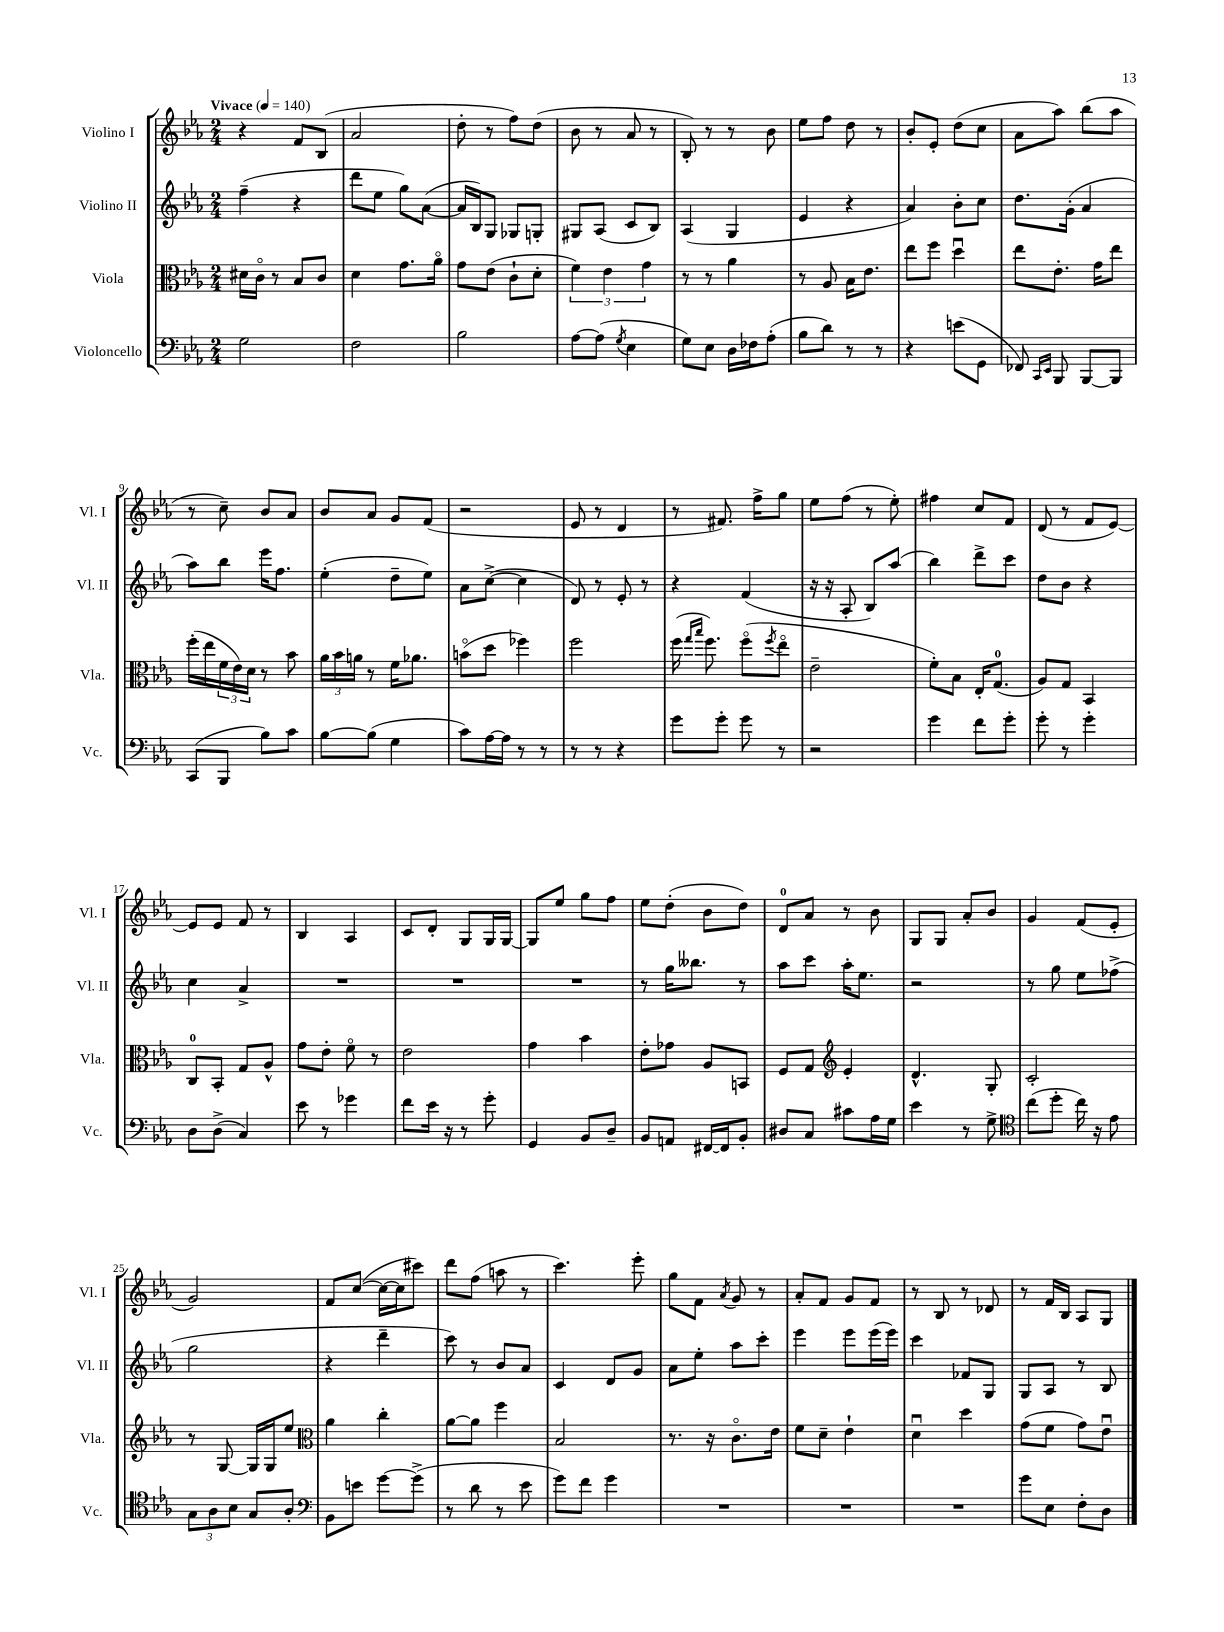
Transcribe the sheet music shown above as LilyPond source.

<<
\new StaffGroup <<
\new Staff = "s0" \with { instrumentName = "Violino I" shortInstrumentName = "Vl. I" } {
    \clef treble \key ees \major \numericTimeSignature \time 2/4 \tempo "Vivace" 4 = 140
    r4 f'8 bes8( |
    aes'2 |
    d''8-. r8 f''8) d''8( |
    bes'8 r8 aes'8 r8 |
    bes8-.) r8 r8 bes'8 |
    ees''8 f''8 d''8 r8 |
    bes'8-. ees'8-. d''8( c''8 |
    aes'8 aes''8) bes''8( aes''8 |
    r8 c''8--) bes'8 aes'8 |
    bes'8 aes'8 g'8 f'8( |
    r2 |
    ees'8 r8 d'4 |
    r8 fis'8.) f''16-> g''8 |
    ees''8 f''8( r8 ees''8-.) |
    fis''4 c''8 f'8 |
    d'8( r8 f'8 ees'8~) |
    ees'8 ees'8 f'8 r8 |
    bes4 aes4 |
    c'8 d'8-. g8 g16 g16~ |
    g8 ees''8 g''8 f''8 |
    ees''8 d''8-.( bes'8 d''8) |
    d'8-0 aes'8 r8 bes'8 |
    g8 g8 aes'8-. bes'8 |
    g'4 f'8( ees'8-. |
    g'2) |
    f'8 c''8~( c''16~ c''16 cis'''8) |
    d'''8 f''8( a''8 r8 |
    c'''4.) ees'''8-. |
    g''8 f'8 \acciaccatura { aes'8 } g'8 r8 |
    aes'8-. f'8 g'8 f'8 |
    r8 bes8 r8 des'8 |
    r8 f'16 bes16 aes8 g8 \bar "|." |
}
\new Staff = "s1" \with { instrumentName = "Violino II" shortInstrumentName = "Vl. II" } {
    \clef treble \key ees \major \numericTimeSignature \time 2/4
    f''4--( r4 |
    d'''8 ees''8 g''8) aes'8~( |
    aes'16 bes16) g8 ges8 g8-. |
    gis8 aes8( c'8 bes8) |
    aes4( g4 |
    ees'4 r4 |
    aes'4) bes'8-. c''8 |
    d''8. g'16-.( aes'4 |
    aes''8) bes''8 ees'''16 f''8. |
    ees''4-.( d''8-- ees''8) |
    aes'8 c''8~->( c''4 |
    d'8) r8 ees'8-. r8 |
    r4 f'4( |
    r16 r16 aes8-. bes8) aes''8( |
    bes''4) d'''8-> c'''8 |
    d''8 bes'8 r4 |
    c''4 aes'4-> |
    R2 |
    R2 |
    R2 |
    r8 g''16 beses''8. r8 |
    aes''8 c'''8 aes''16-. ees''8. |
    r2 |
    r8 g''8 ees''8 fes''8->( |
    g''2 |
    r4 d'''4-- |
    c'''8) r8 bes'8 aes'8 |
    c'4 d'8 g'8 |
    aes'8 ees''8-. aes''8 c'''8-. |
    ees'''4 ees'''8 ees'''16( ees'''16) |
    c'''4 fes'8 g8 |
    g8 aes8 r8 bes8 \bar "|." |
}
\new Staff = "s2" \with { instrumentName = "Viola" shortInstrumentName = "Vla." } {
    \clef alto \key ees \major \numericTimeSignature \time 2/4
    dis'16 c'16\flageolet r8 bes8 c'8 |
    d'4 g'8. aes'16\flageolet |
    g'8 ees'8( c'8-! d'8-. |
    \tuplet 3/2 { f'4) ees'4 g'4 } |
    r8 r8 aes'4 |
    r8 aes8 bes16 ees'8. |
    ees''8 f''8 d''4\downbow |
    ees''8 ees'8.-. g'16 ees''8 |
    f''16-.( ees''16 \tuplet 3/2 { f'16 ees'16) d'16 } r8 bes'8 |
    \tuplet 3/2 { aes'16 bes'16 a'16 } r8 f'16 aes'8. |
    b'8\flageolet( d''8 fes''4) |
    f''2 |
    f''16( \grace { g''16 bes''16 } f''8.) f''8\flageolet( \acciaccatura { f''8 } ees''8\flageolet |
    ees'2-- |
    f'8-.) bes8 ees16-. g8.-0( |
    aes8) g8 bes,4 |
    c8-0 bes,8-. g8 aes8-^ |
    g'8 ees'8-. f'8\flageolet r8 |
    ees'2 |
    g'4 bes'4 |
    ees'8-. ges'8 aes8 b,8 |
    f8 g8 \clef treble ees'4-. |
    d'4.-^ g8-. |
    c'2-. |
    r8 g8~ g16 g16 ees''8 |
    \clef alto aes'4 c''4-. |
    aes'8~ aes'8 f''4 |
    bes2 |
    r8. r16 c'8.\flageolet ees'16 |
    f'8 d'8-- ees'4-! |
    d'4\downbow d''4 |
    g'8( f'8 g'8) ees'8\downbow \bar "|." |
}
\new Staff = "s3" \with { instrumentName = "Violoncello" shortInstrumentName = "Vc." } {
    \clef bass \key ees \major \numericTimeSignature \time 2/4
    g2 |
    f2 |
    bes2 |
    aes8~ aes8( \acciaccatura { g8 } ees4 |
    g8) ees8 d16 fes16 aes8-.( |
    bes8 d'8) r8 r8 |
    r4 e'8( g,8 |
    fes,8) \grace { c,16 ees,16 } bes,,8 bes,,8~ bes,,8 |
    c,8( bes,,8 bes8) c'8 |
    bes8~ bes8( g4 |
    c'8) aes16~ aes16 r8 r8 |
    r8 r8 r4 |
    g'8 g'8-. g'8 r8 |
    r2 |
    g'4 f'8 g'8-. |
    g'8-. r8 g'4-. |
    d8 d8->( c4) |
    ees'8 r8 ges'4 |
    f'8 ees'16 r16 r8 g'8-. |
    g,4 bes,8 d8-- |
    bes,8 a,8 fis,16~ fis,16 bes,8-. |
    dis8 c8 cis'8 aes16 g16 |
    ees'4 r8 g8-> |
    \clef tenor c''8( d''8-. c''16) r16 ees'8 |
    \tuplet 3/2 { g8 aes8 bes8 } g8 aes8-. |
    \clef bass bes,8 e'8 g'8~ g'8->( |
    r8 d'8 r8 ees'8 |
    g'8) f'8 g'4 |
    R2 |
    R2 |
    R2 |
    g'8 ees8 f8-. d8 \bar "|." |
}
>>
>>
